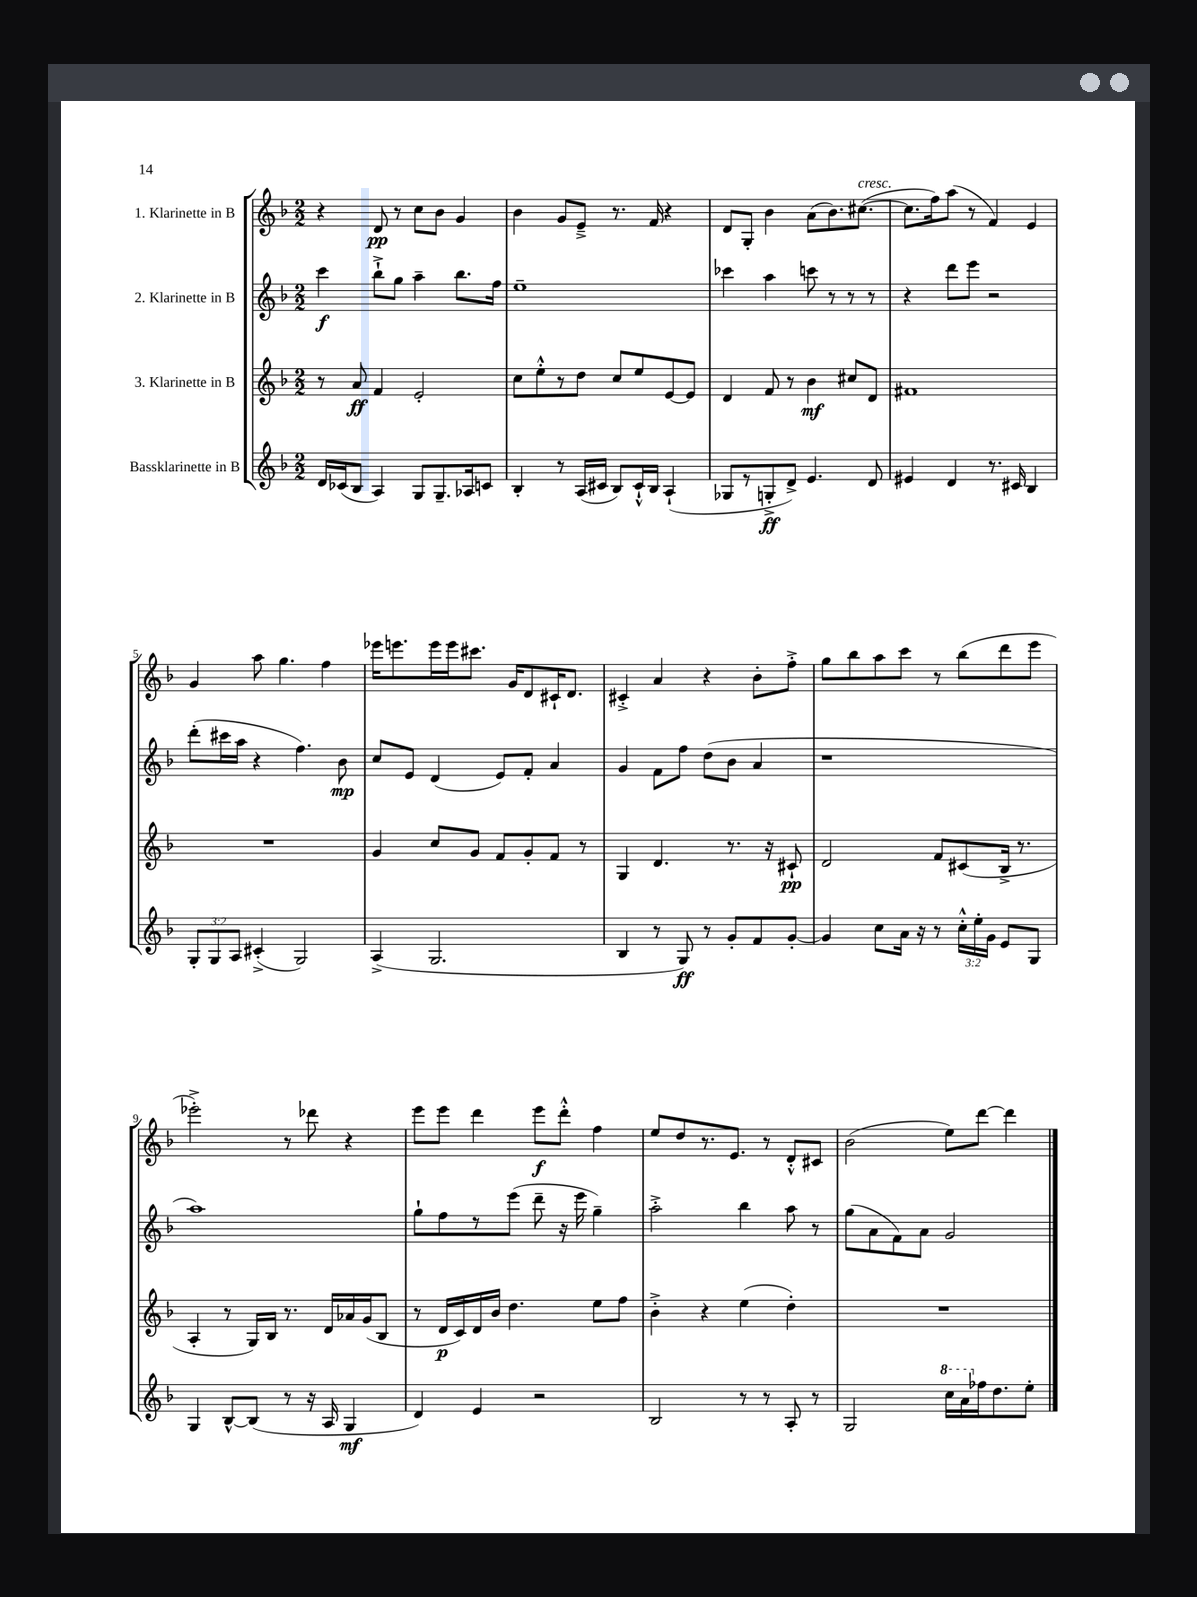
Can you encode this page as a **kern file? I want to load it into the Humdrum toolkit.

**kern	**kern	**kern	**kern
*staff4	*staff3	*staff2	*staff1
*clefG2	*clefG2	*clefG2	*clefG2
*k[b-]	*k[b-]	*k[b-]	*k[b-]
*M2/2	*M2/2	*M2/2	*M2/2
16d/LL	8r	4ccc\	4r
(16c-/J	.	.	.
8B-/J	8a/	.	.
4A/)	4f/	8bb-`^\L	8d/
.	.	8gg\J	8r
8G/L	2e'/	4aa~\	8cc\L
8.G~/	.	.	8b-\J
.	.	8.bb-\L	4g/
16A-/k	.	.	.
8c/J	.	.	.
.	.	16ff\Jk	.
=	=	=	=
4B-'/	8cc\L	1ee~	4b-\
.	8ee'^^\	.	.
8r	8r	.	8g/L
(16A/LL	8dd\J	.	8e~^/J
16c#/JJ	.	.	.
8B-/L)	8cc/L	.	8.r
16c#`^^/L	8ee/	.	.
16B-/JJ	.	.	16f/
(4A`/	[8e/	.	4r
.	8e/]J	.	.
=	=	=	=
8G-/L	4d/	4ccc-\	8d/L
8r	.	.	8G'/J
8G'^/	8f/	4aa\	4b-\
8d^/J)	8r	.	.
4.e/	4b-\	8ccc\	(8a\L
.	.	8r	8.b-\)
.	8cc#/L	8r	.
.	.	.	([8.cc#\J
8d/	8d/J	8r	.
=	=	=	=
4e#/	1f#	4r	8.cc#\]L
.	.	.	16ff\k)
4d/	.	8ddd\L	(8aa\J
.	.	8eee\J	8r
8.r	.	2r	4f/)
16c#/	.	.	.
4B-/	.	.	4e/
=	=	=	=
12G'/L	1r	(8ddd'\L	4g/
12G/	.	.	.
.	.	16ccc#\L	.
12A/J	.	.	.
.	.	16aa\JJ	.
(4c#'^/	.	4r	8aa\
.	.	.	4.gg\
2G/)	.	4.ff\)	.
.	.	.	4ff\
.	.	8b-\	.
=	=	=	=
(4A^/	4g/	8cc/L	16eee-\LK
.	.	.	8.eee\
.	.	8e/J	.
2.G/	8cc/L	(4d/	16eee\L
.	.	.	16eee\J
.	8g/J	.	8.ccc#\J
.	8f/L	8e/L)	.
.	.	.	16g/LK
.	8g'/	8f'/J	8d/
.	8f/J	4a/	16c#`/K
.	.	.	8.d/J
.	8r	.	.
=	=	=	=
4B-/	4G/	4g/	4c#'^/
8r	4.d/	8f\L	4a/
8G/)	.	8ff\J	.
8r	.	(8dd\L	4r
8g'/L	8.r	8b-\J	.
8f/	.	4a/	8b-'\L
.	16r	.	.
[8g'/J	8c#`/	.	8ff'^\J
=	=	=	=
4g/]	2d/	1r	8gg\L
.	.	.	8bb-\
8cc\L	.	.	8aa\
16a\Jk	.	.	8ccc\J
16r	.	.	.
8r	8f/L	.	8r
24cc'^^\LL	(8c#/	.	(8bb-\L
24ee'\	.	.	.
24g\JJ	.	.	.
8e/L	16B-^/Jk	.	8ddd\
.	8.r	.	.
8G/J	.	.	8eee\J
=	=	=	=
4G/	4A'/	1aa)	2eee-'^\)
[8B-^^/L	8r	.	.
(8B-/]J	16G/LL)	.	.
.	16B-/JJ	.	.
8r	8.r	.	8r
16r	.	.	8ddd-\
16A/	16d/LL	.	.
4G/	16a-/	.	4r
.	(16g/J	.	.
.	8B-/J	.	.
=	=	=	=
4d/)	8r	8gg`\L	8eee\L
.	16d/LL	8ff\	8eee\J
.	16c/)	.	.
4e/	16d/	8r	4ddd\
.	16b-/JJ	.	.
.	4.dd\	(8eee\J	.
2r	.	8ddd~\	8eee\L
.	.	16r	8ddd'^^\J
.	.	16eee\	.
.	8ee\L	4gg~\)	4ff\
.	8ff\J	.	.
=	=	=	=
2B-/	4b-'^\	2aa'^\	8ee/L
.	.	.	8dd/
.	4r	.	8.r
.	.	.	8.e/J
8r	(4ee\	4bb-\	.
8r	.	.	8r
8A'/	4dd'\)	8aa\	8d'^^/L
8r	.	8r	8c#/J
=	=	=	=
2G/	1r	(8gg\L	(2b-\
.	.	8a\	.
.	.	8f\)	.
.	.	8a\J	.
16ccc\LL	.	2g/	8ee\L)
16aa\	.	.	.
16ff-\J	.	.	[8ddd\J
8.dd\	.	.	.
.	.	.	4ddd\]
8ee'\J	.	.	.
==	==	==	==
*-	*-	*-	*-
